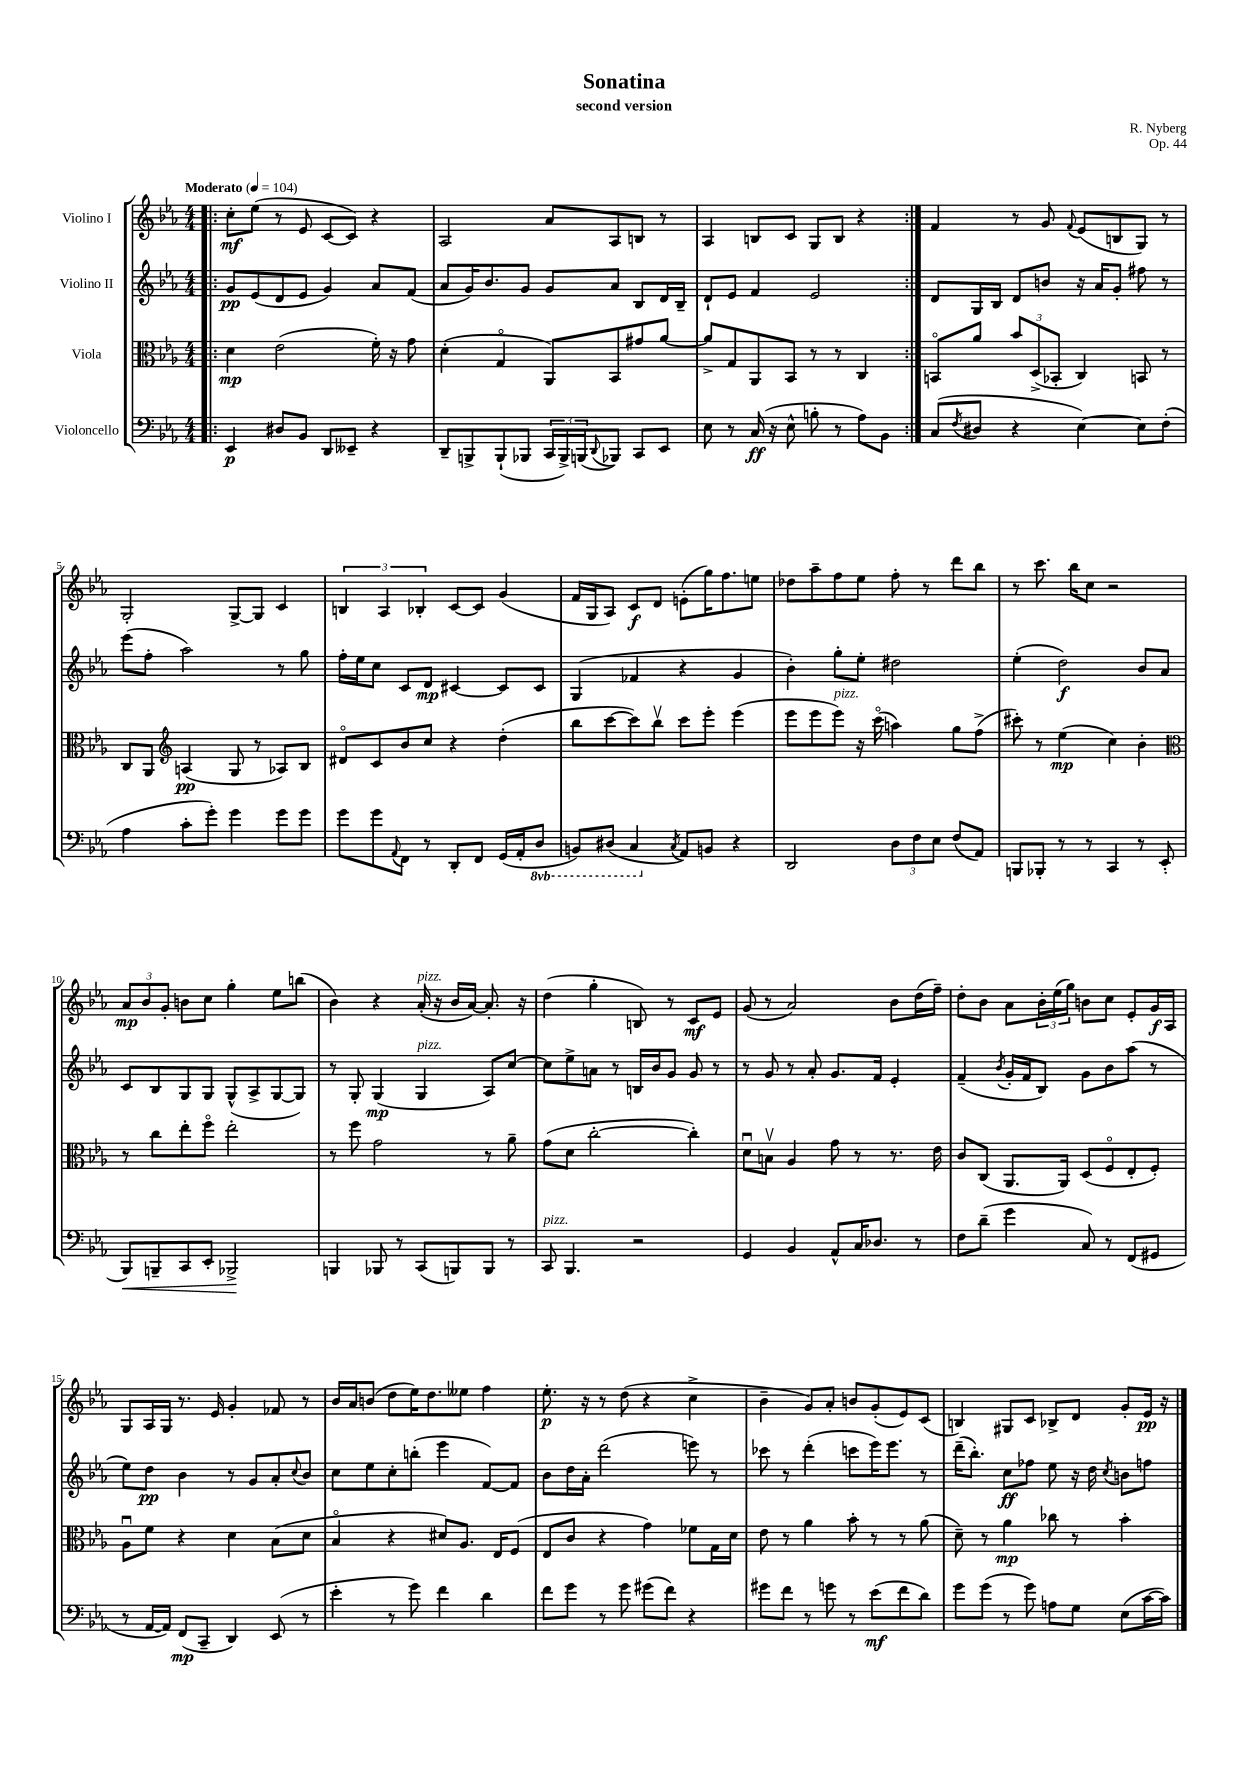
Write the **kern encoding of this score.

**kern	**kern	**kern	**kern
*staff4	*staff3	*staff2	*staff1
*clefF4	*clefC3	*clefG2	*clefG2
*k[b-e-a-]	*k[b-e-a-]	*k[b-e-a-]	*k[b-e-a-]
*M4/4	*M4/4	*M4/4	*M4/4
*MM104	*MM104	*MM104	*MM104
=!|:	=!|:	=!|:	=!|:
4EE-	4d	8g	8cc'
.	.	(8e-	(8ee-
8D#	(2e-	8d	8r
8BB-	.	8e-	8e-
8DD	.	4g)	[8c
8EE--~	.	.	8c])
4r	16f')	8a-	4r
.	16r	.	.
.	8g	(8f	.
=	=	=	=
8DD~	(4d'	8a-	2A-
8BBB^	.	16g)	.
.	.	8.b-	.
(8BBB`	4Go	.	.
8BBB-	.	8g	.
24CC	8AA-)	8g	8a-
24BBB-^)	.	.	.
(24BBB	.	.	.
8qqDD	.	.	.
8BBB-)	8BB-	8a-	8A-
8CC	8g#	8B-	8B
8EE-	[8a-	16d	8r
.	.	16B-~	.
=	=	=	=
8E-	8a-^]	8d`	4A-
8r	8G	8e-	.
(16C	8AA-	4f	8B
16r	.	.	.
8E-^^	8BB-	.	8c
8B'	8r	2e-	8G
8r	8r	.	8B
8A-)	4C	.	4r
8BB-	.	.	.
=:|!	=:|!	=:|!	=:|!
(8C	8BBo	8d	4f
8qF	.	.	.
8D#	8a-	16G	.
.	.	16B-	.
4r	12b-	8d	8r
.	(12D^	.	.
.	.	8b	8g
.	12BB-'	.	.
.	.	.	8qqf
[4E-)	4C)	16r	(8e-
.	.	16a-	.
.	.	8g'	8B
8E-]	8BB	8ff#	8G)
(8F'	8r	8r	8r
=	=	=	=
4A-	8C	(8eee-	2G'
.	8AA-	8ff'	.
*	*clefG2	*	*
8c'	(4A	2aa-)	.
8g')	.	.	.
4g	8G	.	[8G^
.	8r	.	8G]
8g	8A-)	8r	4c
8g	8B-	8gg	.
=	=	=	=
8g	8d#o	16ff'	6B
.	.	16ee-	.
8g	8c	8cc	.
.	.	.	6A-
8qqAA-	.	.	.
8FF	8b-	8c	.
.	.	.	6B-'
8r	8cc	8d	.
8DD'	4r	[4c#	[8c
8FF	.	.	8c]
(16GG	(4dd'	8c#]	(4g
16AA-'	.	.	.
8DD	.	8c#	.
=	=	=	=
8BBB)	8bb-	(4G	16f
.	.	.	16G
(8DD#	[8ccc	.	8A-)
4CC	8ccc])	4f-	8c
.	8bb-v	.	8d
8qC	.	.	.
8AA-)	8ccc	4r	(8e'
8BB	8eee-'	.	16gg)
.	.	.	8.ff
4r	(4eee-	4g	.
.	.	.	8ee
=	=	=	=
2DD	8eee-	4b-')	8dd-
.	8eee-	.	8aa-~
.	8eee-)	8gg'	8ff
.	16r	8ee-'	8ee-
.	(16ccco	.	.
12D	4aa)	2dd#	8ff'
12F	.	.	.
.	.	.	8r
12E-	.	.	.
(8F	8gg	.	8ddd
8AA-)	(8ff^	.	8bb-
=	=	=	=
8BBB	8ccc#')	(4ee-'	8r
8BBB-'	8r	.	8.ccc
8r	(4ee-	2dd)	.
.	.	.	16bb-
8r	.	.	8cc
4CC	4cc)	.	2r
8r	4b-'	8b-	.
(8EE-'	.	8a-	.
=	=	=	=
*	*clefC3	*	*
8BBB-)	8r	8c	12a-
.	.	.	12b-
8BBB~	8cc	8B-	.
.	.	.	12g'
8CC	8ee-'	8G	8b
8EE-'	8ffo	8G	8cc
2BBB-^	2ee-'	(8G^^	4gg'
.	.	8A-^	.
.	.	[8G	8ee-
.	.	8G])	(8bb
=	=	=	=
4BBB	8r	8r	4b-)
.	8ff	8G'	.
8BBB-	2g	(4G	4r
8r	.	.	.
(8CC	.	4G	(16a-'
.	.	.	16r
8BBB)	.	.	16b-
.	.	.	[16a-)
8BBB	8r	8A-)	8.a-']
8r	8a-~	[8cc	.
.	.	.	16r
=	=	=	=
8CC	(8g	8cc]	(4dd
4.BBB-	8d	8ee-^	.
.	[2cc'	8a	4gg'
.	.	8r	.
2r	.	16B	8B)
.	.	16b-	.
.	.	8g	8r
.	4cc'])	8g	8c
.	.	8r	8e-
=	=	=	=
4GG	8du	8r	(8g
.	8Bv	8g	8r
4BB-	4A-	8r	2a-)
.	.	8a-'	.
8AA-^^	8g	8.g	.
16C	8r	.	.
8.D-	.	16f	.
.	8.r	4e-'	8b-
8r	.	.	(16dd
.	16e-	.	16ff~)
=	=	=	=
8F	8c	(4f~	8dd'
(8d~	(8C	.	8b-
.	.	8qb-	.
4g	8.AA-	16g'	8a-
.	.	16f	.
.	.	8B-)	24b-'
.	.	.	(24ee-
.	16AA-)	.	.
.	.	.	24gg)
8C)	(8D	8g	8b
8r	8Fo	8b-	8cc
(8FF	8E-'	(8aa-	8e-'
8GG#	8F')	8r	16g
.	.	.	16A-
=	=	=	=
8r	8A-u	8ee-)	8G
[16AA-	8f	8dd	16A-
16AA-])	.	.	16G
(8FF	4r	4b-	8.r
8CC~	.	.	.
.	.	.	16e-
4DD)	4d	8r	4g'
.	.	8g	.
(8EE-	(8B-	8a-'	8f-
.	.	8qqcc	.
8r	8d	8b-	8r
=	=	=	=
4e-'	4B-o	8cc	16b-
.	.	.	16a-
.	.	8ee-	(8b
8r	4r	8cc'	8dd
8g)	.	(8bb'	16ee-)
.	.	.	8.dd
4f	8d#)	4eee-	.
.	8.A-	.	8ee--
4d	.	[8f)	4ff
.	16E-	.	.
.	(8F	8f]	.
=	=	=	=
8f	8E-	8b-	8.ee-'
8g	8c	16dd	.
.	.	16a-'	16r
8r	4r	(2ddd	8r
8g	.	.	(8dd
(8g#	4g)	.	4r
8f)	.	.	.
4r	8f-	8eee)	4cc^
.	16G	8r	.
.	16d	.	.
=	=	=	=
8g#	8e-	8ccc-	4b-~
8f	8r	8r	.
8r	4a-	(4ddd'	8g)
8g	.	.	8a-'
8r	8b-'	8ccc	8b
(8e-	8r	16eee-)	(8g'
.	.	8.eee-	.
8f	8r	.	8e-)
8d)	(8a-	8r	(8c
=	=	=	=
8g	8d~)	(16ddd~	4B)
.	.	8.bb-')	.
(8g	8r	.	.
8r	4a-	8cc	8G#
8g)	.	8ff-	8c
8A	8cc-	8ee-	8B-^
8G	8r	16r	8d
.	.	16dd	.
.	.	8qcc	.
(8E-	4b-'	8b	8g'
[16c	.	8ff	16e-
16c])	.	.	16r
==	==	==	==
*-	*-	*-	*-
